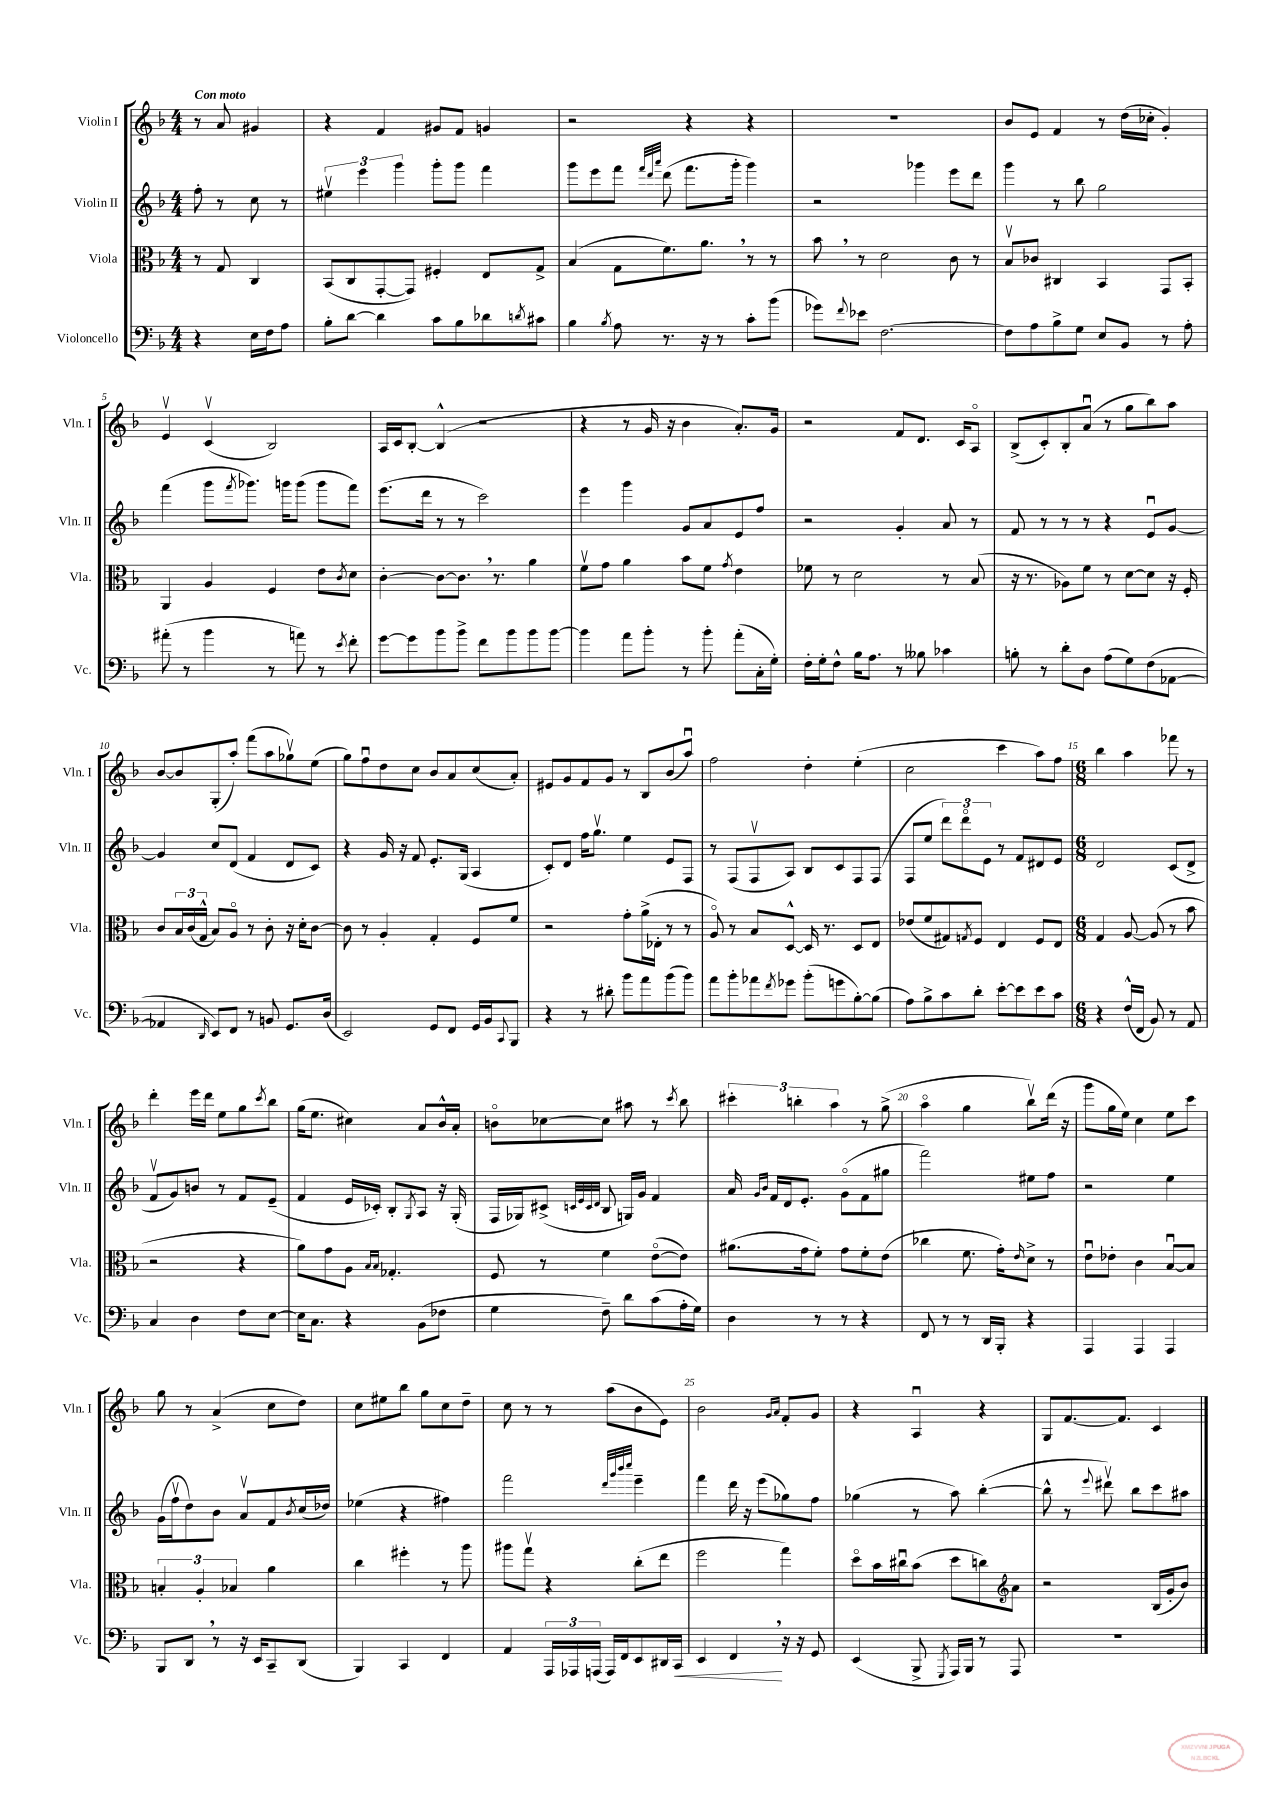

**kern	**kern	**kern	**kern
*staff4	*staff3	*staff2	*staff1
*clefF4	*clefC3	*clefG2	*clefG2
*k[b-]	*k[b-]	*k[b-]	*k[b-]
*M4/4	*M4/4	*M4/4	*M4/4
4r	8r	8ff'\	8r
.	8G/	8r	8a/
16E\LL	4C/	8cc\	4g#/
16F\J	.	.	.
8A\J	.	8r	.
=	=	=	=
8B-'\L	(8BB-/L	6ee#v\	4r
[8d\J	8C/	.	.
.	.	6eee\	.
4d\]	[8GG'/	.	4f/
.	.	6ggg\	.
.	8GG/]J)	.	.
8c\L	4F#'/	8ggg'\L	8g#/L
8B-\	.	8ggg\J	8f/J
8d-\	8E/L	4fff\	4g/
8qd/	.	.	.
8c#\J	8G^/J	.	.
=	=	=	=
4B-\	(4B-/	8ggg\L	2r
.	.	8eee\	.
8qB-/	.	.	.
8A\	8G\L	8fff\J	.
.	.	32qqfff/LLL	.
.	.	32qqddd/	.
.	.	32qqaaa/JJJ	.
8.r	8.f\)	(8ddd\	.
.	.	8.fff\L	4r
16r	8.a\J	.	.
8r	.	.	.
.	.	16ggg'\Jk	.
8c'\L	8r	4ggg\)	4r
(8b-\J	8r	.	.
=	=	=	=
8g-\L)	8b-\	2r	1r
8qqf/	.	.	.
8e-\J	8r	.	.
[2.F\	2d\	.	.
.	.	4ggg-\	.
.	8c\	8eee\L	.
.	8r	8ddd\J	.
=	=	=	=
8F\]L	8B-v/L	4ggg\	8b-/L
8A\	8c-/J	.	8e/J
8B-^\	4C#/	8r	4f/
8G\J	.	8bb-\	.
8E/L	4BB-/	2gg\	8r
8BB-/J	.	.	(16dd\LL
.	.	.	16cc-'\JJ
8r	8GG/L	.	4g'/)
8A'\	8BB-'/J	.	.
=	=	=	=
(8a#'\	4AA/	(4fff\	4ev/
8r	.	.	.
4b-\	4A/	8ggg\L	(4cv/
.	.	8qfff/	.
.	.	8.ggg-\J)	.
8r	4F/	.	2B-/)
.	.	16ggg\LK	.
8a\)	.	(8ggg\J	.
8r	8e\L	8ggg\L	.
8qe/	8qc/	.	.
8f'\	8d\J	8fff\J)	.
=	=	=	=
[8g\L	[4c'\	(8.eee\L	16A/LL
.	.	.	16c/J
8g\]	.	.	[8B-'/J
.	.	16ddd\Jk	.
8b-\	8c\_L	8r	(4B-^^/]
8b-^\J	8.c\]J	8r	.
8f\L	.	2ccc\)	2r
.	8.r	.	.
8b-\	.	.	.
8b-\	4a\	.	.
[8b-\J	.	.	.
=	=	=	=
4b-\]	8fv\L	4eee\	4r
.	8g\J	.	.
8a\L	4a\	4ggg\	8r
8b-'\J	.	.	16g/
.	.	.	16r
8r	8b-\L	8g/L	4b-\
8b-'\	8f\J	8a/	.
.	8qg/	.	.
(8a'\L	4e\	8e/	8.a'/L)
16C'\L	.	8ff/J	.
16G'\JJ)	.	.	16g/Jk
=	=	=	=
16F'\LL	8f-\	2r	2r
16G'\J	.	.	.
8F^^\J	8r	.	.
16B-\LK	2d\	.	.
8.A\J	.	.	.
8r	.	4g'/	8f/L
8B--\	.	.	8.d/J
4c-\	8r	8a/	.
.	.	.	16c/LK
.	(8B-/	8r	8Ao/J
=	=	=	=
8B'\	16r	8f/	(8B-^/L
.	8.r	.	.
8r	.	8r	8c'/)
8d'\L	8A-\L)	8r	8B-'/
8D\J	8f\J	8r	(8au/J
(8A\L	8r	4r	8r
8G\)	[8d\L	.	8gg\L
(8F\	8d\]J	8eu/L	8bb-\)
[8AA-\J	16r	[8g/J	8aa\J
.	16F'/	.	.
=	=	=	=
4AA-/]	8c/L	4g/]	[8b-/L
.	24B-/L	.	8b-/]
.	(24c/	.	.
.	24G^^/JJ	.	.
16qqDD/	.	.	.
8EE/L)	8B-/L)	8cc/L	(8G'/
8FF/J	8Ao/J	(8d/J	8aa'/J)
8r	8r	4f/	(8fff\L
8BB/	8c'\	.	8aa\
8.GG/L	16r	8d/L	8gg-v\)
.	16d'\LK	.	.
.	[8c\J	8c/J)	(8ee\J
(16D/Jk	.	.	.
=	=	=	=
2EE/)	8c\]	4r	8gg\L)
.	8r	.	8ffu\
.	4A'/	16g/	8dd\
.	.	16r	.
.	.	8f/	8cc\J
8GG/L	4G'/	8.e'/L	8b-/L
8FF/J	.	.	8a/
.	.	(16G/Jk	.
16GG/LL	8F/L	4A/	(8cc/
16BB-/J	.	.	.
8qqCC/	.	.	.
8BBB-/J	8f/J	.	8a'/J)
=	=	=	=
4r	2r	8c'/L)	8e#/L
.	.	8d/J	8g/
8r	.	16ff\LK	8f/
.	.	8.ggv\J	.
8d#'\	.	.	8g/J
8b-\L	8g'\L	4ee\	8r
8a\	(16a^\L	.	8B-/L
.	16E-'\JJ	.	.
(8b-\	8r	8e/L	(8b-/
8b-\J)	8r	8F/J	8aau/J)
=	=	=	=
8a\L	8Ao/)	8r	2ff\
8b-'\	8r	(8F/L	.
8a-\	8B-/L	8Fv/	.
8qf/	.	.	.
8g-\J	[8D^^/J	8A/J)	.
(8b-'\L	16D/]	8B-/L	4dd'\
.	8.r	.	.
8g\	.	8c/	.
[8B-'\)	8D/L	8F/	(4ee'\
(8B-\]J	8E/J	(8F/J	.
=	=	=	=
8A\L)	(8e-/L	8F/L	2cc\
8B-^\	8f/	8ee/J	.
8c\	8G#/)	12ddd\L)	.
.	.	12dddo\	.
.	8qG/	.	.
8d'\J	8F/J	.	.
.	.	12e\J	.
[8e'\L	4E/	8r	4ccc\
8e\]	.	8f/L	.
8e\	8F/L	8d#/	8aa\L)
8c\J	8E/J	8e/J	8ff\J
=	=	=	=
*M6/8	*M6/8	*M6/8	*M6/8
4r	4G/	2d/	4bb-\
(16F^^/LL	[8A/	.	4aa\
16FF/JJ	.	.	.
8BB-/)	(8A/]	.	.
8r	8r	(8c/L	8fff-\
8AA/	8b-\	8d^/J	8r
=	=	=	=
4C/	2r	8fv/L	4ddd'\
.	.	8g/)	.
4D\	.	8b/J	16eee\LL
.	.	.	16ddd\JJ
.	.	8r	8ee\L
8F\L	4r	8f/L	8gg\
.	.	.	8qccc/
[8E\J	.	(8e~/J	8bb-\J
=	=	=	=
16E\]LK	8a\L)	4f/	(16gg\LK
8.C\J	.	.	8.ee\J
.	8g\	.	.
4r	8A\J	16e/LL	4cc#\)
.	.	16c-'/JJ)	.
.	16qqB-/LL	.	.
.	16qqB-/JJ	.	.
.	4.G-'/	8B-'/L	.
.	.	8qG/	.
(8BB-\L	.	8A/J	8a/L
8F-\J	.	16r	16b-^^/L
.	.	(16G'/	16a'/JJ
=	=	=	=
4G\	8F/	16F/LL	8bo\L
.	.	16G-/J)	.
.	8r	(8c#^/J	[8cc-\
.	.	32qqc/LLL	.
.	.	32qqe/	.
.	.	32qqc/	.
.	.	32qqd/JJJ	.
8F~\)	4f\	8B-/	8cc-\]J
8d\L	.	16G/LL)	8aa#\
.	.	16g/JJ	.
(8c\	([8eo\L	4f/	8r
.	.	.	8qccc/
16A'\L	8e\]J)	.	8bb-\
16G\JJ)	.	.	.
=	=	=	=
4D\	(8.a#\L	16a/	6ccc#'\
.	.	16qqg/LL	.
.	.	16qqb-/JJ	.
.	.	16f/LL	.
.	.	16d/J	.
.	.	.	6bb'\
.	16g\k	8.e'/J	.
8r	8f'\J)	.	.
.	.	.	6aa\
8r	8g\L	(8go\L	.
4r	8f'\	8f\	8r
.	(8e\J	8gg#\J	(8gg^\
=	=	=	=
8FF/	4cc-\	2fff\)	4aao\
8r	.	.	.
8r	8.f\	.	4gg\
16DD/LL	.	.	.
16BBB-'/JJ	16g'\LK)	.	.
.	16qqe/	.	.
4r	8d^\J	8ee#\L	8bb-v\L)
.	8r	8ff\J	(16ddd\Jk
.	.	.	16r
=	=	=	=
4AAA/	8eu\L	2r	8ggg\L
.	8e-'\J	.	16gg\L
.	.	.	16ee\JJ)
4AAA/	4c\	.	4cc\
4AAA/	[8B-u/L	4ee\	8ee\L
.	8B-/]J	.	8ccc\J
=	=	=	=
8BBB-/L	6B'/	(16g\LL	8gg\
.	.	16ffv\J	.
8DD/J	.	8dd\)	8r
.	6A'/	.	.
8r	.	8b-\J	(4a^/
.	6B-/	.	.
16r	.	8av/L	.
16EE/LK	.	.	.
8CC~/	4a\	8f/	8cc\L
.	.	8qb-/	.
(8DD/J	.	(16cc/L	8dd\J)
.	.	16dd-/JJ)	.
=	=	=	=
4BBB-/)	4cc\	(4ee-\	8cc\L
.	.	.	8ee#\
4CC/	4ff#'\	4r	8bb-\J
.	.	.	8gg\L
4FF/	8r	4ff#\)	8cc\
.	8aa\	.	8dd~\J
=	=	=	=
4AA/	8aa#\L	2fff\	8cc\
.	8ggv\J	.	8r
24AAA/LL	4r	.	8r
24AAA-/	.	.	.
(24AAA/JJ	.	.	.
16AAA/LL)	.	.	(8aa\L
16FF/J	.	.	.
.	.	32qqddd/LLL	.
.	.	32qqggg/	.
.	.	32qqbbb-/	.
.	.	32qqcccc/JJJ	.
8EE/	(8cc'\L	4eee~\	8b-\
16DD#/L	8ee\J	.	8e\J)
16CC/JJ	.	.	.
=	=	=	=
4EE/	2ff\	4fff\	2b-\
4FF/	.	16ddd\	.
.	.	16r	.
.	.	(8eee\L	.
.	.	.	16qqg/LL
.	.	.	16qqa/JJ
16r	4gg\)	8gg-\)	8f'/L
16r	.	.	.
8GG/	.	8ff\J	8g/J
=	=	=	=
(4EE/	8ddo\L	(4gg-\	4r
.	16b-\L	.	.
.	16cc#u\J	.	.
8BBB-^/	(8b-\J	8r	4Au/
8qGGG/	.	.	.
16AAA/LL)	8dd\L	8aa\)	.
16BBB-/JJ	.	.	.
8r	8cc\)	([4bb-'\	4r
8AAA/	8a\J	.	.
=	=	=	=
*	*clefG2	*	*
2.r	2r	8bb-^^\]	8G/L
.	.	8r	[8.f/
.	.	8qqeee/	.
.	.	8ddd#v\)	.
.	.	.	8.f/]J
.	.	8bb-\L	.
.	(16B-/LL	8ccc\	4c/
.	16g'/J	.	.
.	8b-/J)	8aa#\J	.
==	==	==	==
*-	*-	*-	*-
